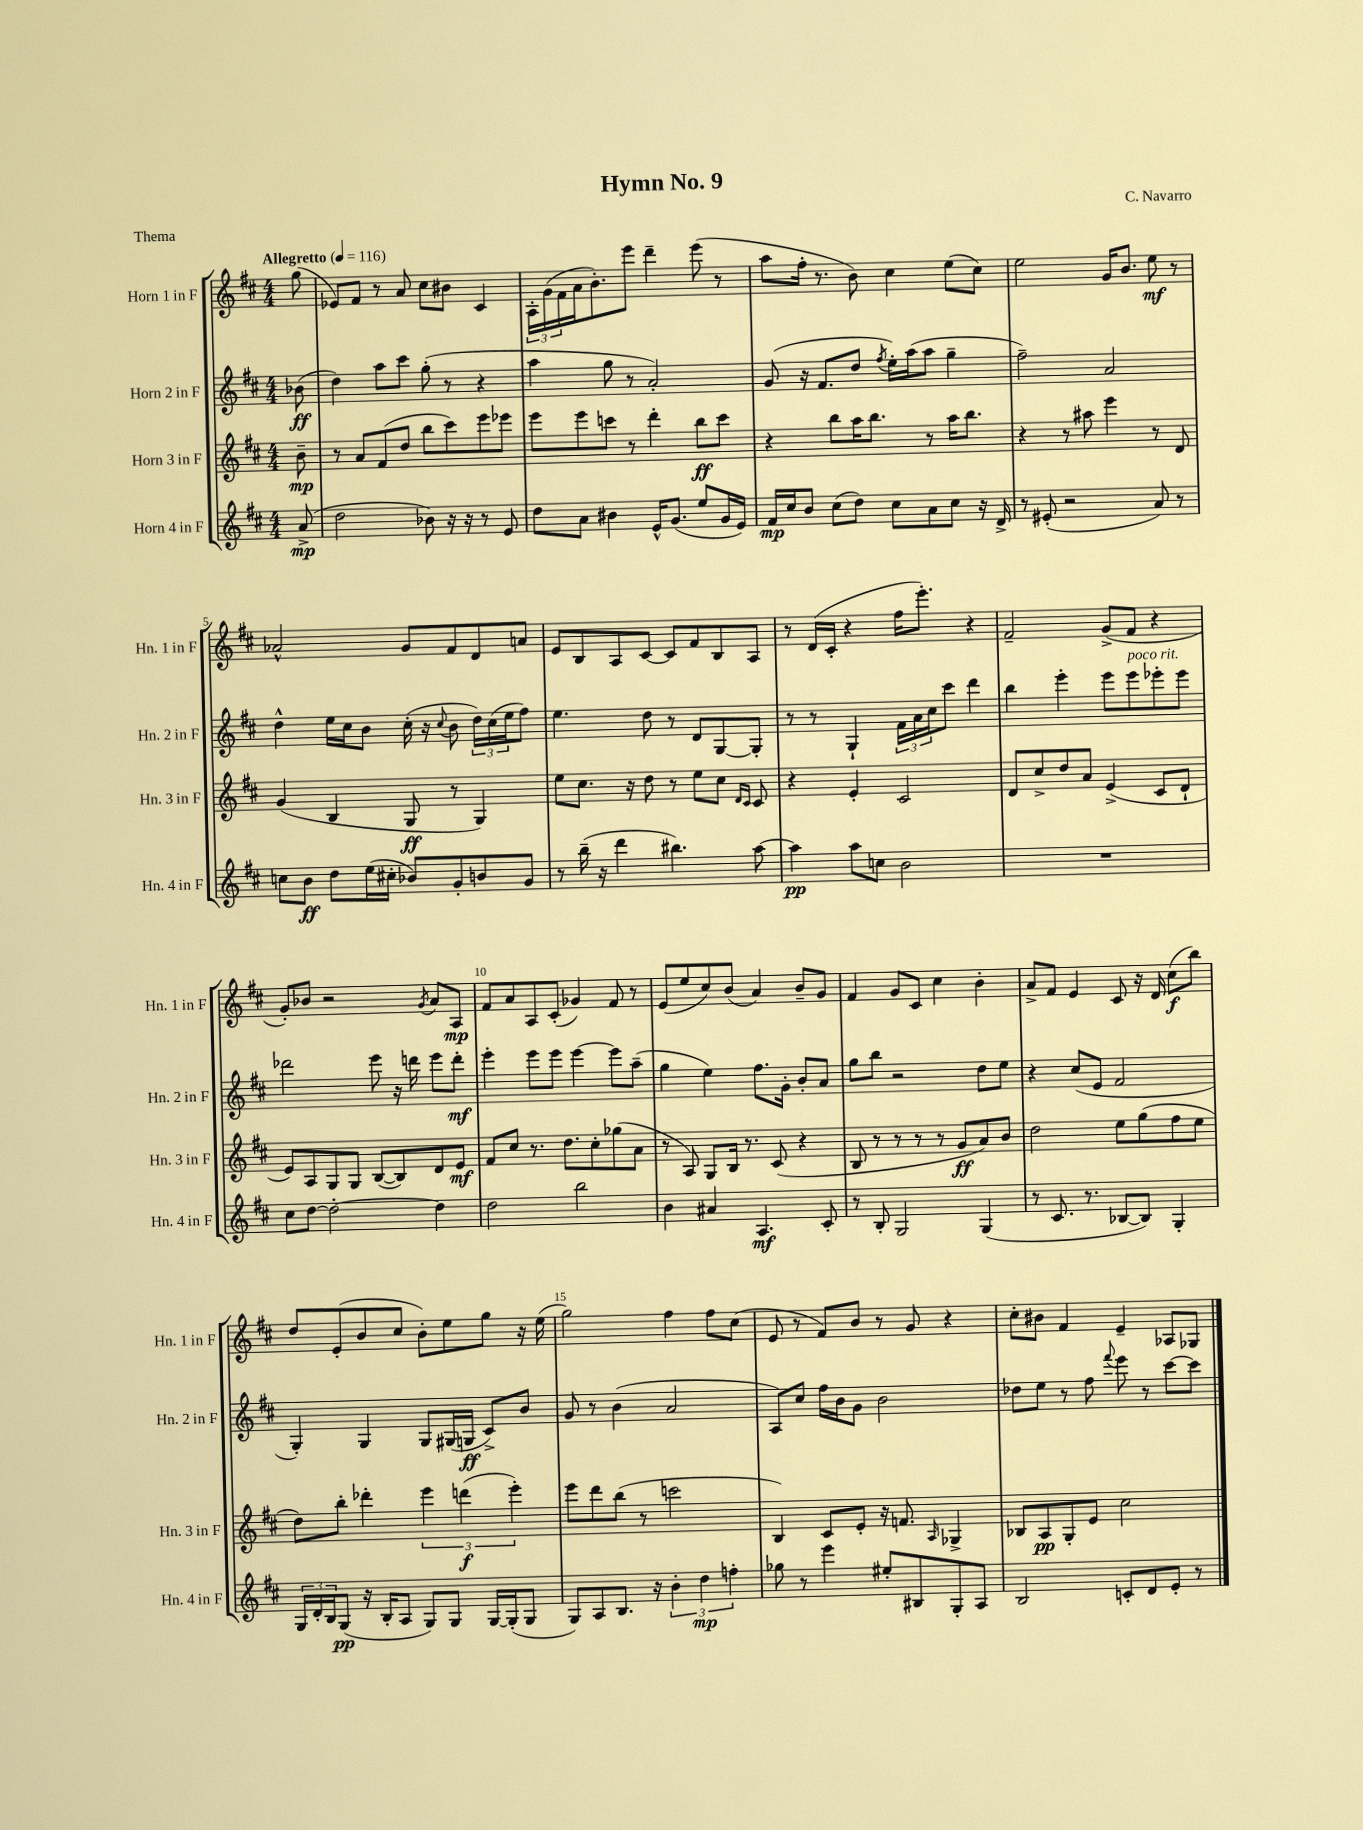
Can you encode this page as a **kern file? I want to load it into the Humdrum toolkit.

**kern	**dynam	**kern	**dynam	**kern	**dynam	**kern	**dynam
*part4	*part4	*part3	*part3	*part2	*part2	*part1	*part1
*staff4	*staff4	*staff3	*staff3	*staff2	*staff2	*staff1	*staff1
*I"Horn 4 in F	*	*I"Horn 3 in F	*	*I"Horn 2 in F	*	*I"Horn 1 in F	*
*I'Hn. 4 in F	*	*I'Hn. 3 in F	*	*I'Hn. 2 in F	*	*I'Hn. 1 in F	*
*clefG2	*	*clefG2	*	*clefG2	*	*clefG2	*
*k[f#c#]	*	*k[f#c#]	*	*k[f#c#]	*	*k[f#c#]	*
*M4/4	*	*M4/4	*	*M4/4	*	*M4/4	*
*MM116	*	*MM116	*	*MM116	*	*MM116	*
=	=	=	=	=	=	=	=
!	!	!	!	!	!	!LO:TX:a:B:t=Allegretto	!
(8a^/	mp	8b~\	mp	(8b-X\	ff	(8gg\	.
=1	=1	=1	=1	=1	=1	=1	=1
2dd\	.	8r	.	4dd\)	.	8e-X/L)	.
.	.	8a/L	.	.	.	8f#/J	.
.	.	(8f#/	.	8aa\L	.	8r	.
.	.	8dd/J	.	8ccc#\J	.	8a/	.
8b-X\)	.	8bb\L	.	(8gg'\	.	8cc#\L	.
16r	.	8ccc#\)	.	8r	.	8b#X\J	.
16r	.	.	.	.	.	.	.
8r	.	8eee\	.	4r	.	4c#/	.
8e/	.	8eee-X\J	.	.	.	.	.
=2	=2	=2	=2	=2	=2	=2	=2
8dd\L	.	8eee\L	.	4aa\	.	24A'\LL	.
.	.	.	.	.	.	(24g\	.
.	.	.	.	.	.	24f#\	.
8a\J	.	8eee\	.	.	.	16a\J	.
.	.	.	.	.	.	8.b'\)	.
4b#X\	.	8cccn\J	.	8gg\	.	.	.
.	.	8r	.	8r	.	8eee\J	.
16e^^/KL	.	4ddd'\	.	2a'/)	.	4ddd~\	.
(8.g/J	.	.	.	.	.	.	.
8ee/L	.	8bb\L	ff	.	.	(8eee\	.
16g/L	.	8ccc\J	.	.	.	8r	.
16e/JJ)	.	.	.	.	.	.	.
=3	=3	=3	=3	=3	=3	=3	=3
16f#/LL	mp	4r	.	(8g/	.	8aa\L	.
16cc#/J	.	.	.	.	.	.	.
8b/J	.	.	.	16r	.	16ff#'\Jk	.
.	.	.	.	8.f#/L	.	8.r	.
(8cc#\L	.	8bb\L	.	.	.	.	.
8dd\J)	.	16aa\K	.	8dd/J	.	8b\)	.
.	.	8.bb\J	.	.	.	.	.
.	.	.	.	8qff#/	.	.	.
8cc#\L	.	.	.	16ee'\LL)	.	4cc#\	.
.	.	.	.	(16aa\J	.	.	.
8a\	.	8r	.	8aa\J	.	.	.
8cc#\J	.	16aa\KL	.	4gg~\	.	(8ee\L	.
.	.	8.bb\J	.	.	.	.	.
16r	.	.	.	.	.	8cc#\J)	.
16d^/	.	.	.	.	.	.	.
=4	=4	=4	=4	=4	=4	=4	=4
8r	.	4r	.	2ff#~\)	.	2ee\	.
(8e#X'/	.	.	.	.	.	.	.
2r	.	8r	.	.	.	.	.
.	.	8aa#X\	.	.	.	.	.
.	.	4eee\	.	2a/	.	16g/KL	.
.	.	.	.	.	.	8.b/J	.
8a/)	.	8r	.	.	.	8ee\	mf
8r	.	8d/	.	.	.	8r	.
!!LO:LB:g=z
=5	=5	=5	=5	=5	=5	=5	=5
8ccn\L	.	(4g/	.	4dd^^\	.	2a-X^^/	.
8b\J	ff	.	.	.	.	.	.
8dd\L	.	4B/	.	16ee\LL	.	.	.
.	.	.	.	16cc#\J	.	.	.
(16ee\L	.	.	.	8b\J	.	.	.
16cc#X'\JJ	.	.	.	.	.	.	.
8b-X/L)	.	8G/	ff	(16cc#'\	.	8g/L	.
.	.	.	.	16r	.	.	.
.	.	.	.	8qqcc#/	.	.	.
8g'/	.	8r	.	8b\	.	8f#/	.
8bn/	.	4G/)	.	24dd\LL)	.	8d/	.
.	.	.	.	(24cc#\	.	.	.
.	.	.	.	24ee\J	.	.	.
8g/J	.	.	.	8ff#\J)	.	8an/J	.
=6	=6	=6	=6	=6	=6	=6	=6
8r	.	8ee\L	.	4.ee\	.	8e/L	.
(16bb~\	.	8.cc#\J	.	.	.	8B/	.
16r	.	.	.	.	.	.	.
4ddd\	.	.	.	.	.	8A/	.
.	.	16r	.	.	.	.	.
.	.	8dd\	.	8dd\	.	[8c#/J	.
4.bb#X\)	.	8r	.	8r	.	8c#/L]	.
.	.	8ee\L	.	8d/L	.	8f#/	.
.	.	8cc#\J	.	[8G/	.	8B/	.
.	.	16qqd/LL	.	.	.	.	.
.	.	16qqc#/JJ	.	.	.	.	.
[8aa\	.	8c#/	.	8G'/J]	.	8A/J	.
=7	=7	=7	=7	=7	=7	=7	=7
4aa\]	pp	4r	.	8r	.	8r	.
.	.	.	.	8r	.	(16d/LL	.
.	.	.	.	.	.	16c#'/JJ	.
8aa\L	.	4e'/	.	4G`/	.	4r	.
8ccn\J	.	.	.	.	.	.	.
2b\	.	2c#/	.	24f#\LL	.	16ff#\KL	.
.	.	.	.	24a\	.	.	.
.	.	.	.	.	.	8.eee'\J)	.
.	.	.	.	24cc#\J	.	.	.
.	.	.	.	8ccc#\J	.	.	.
.	.	.	.	4ddd\	.	4r	.
=8	=8	=8	=8	=8	=8	=8	=8
1r	.	8d/L	.	4bb\	.	2f#~/	.
.	.	8cc#^/	.	.	.	.	.
.	.	8dd/	.	4eee'\	.	.	.
.	.	8a/J	.	.	.	.	.
.	.	(4e^/	.	8eee\L	.	(8g^/L	.
!	!	!	!	!LO:TX:a:i:t=poco rit.	!	!	!
.	.	.	.	8eee\	.	8f#/J	.
.	.	8c#/L	.	8eee-X'\	.	4r	.
.	.	8d`/J	.	8eee-\J	.	.	.
!!LO:LB:g=z
=9	=9	=9	=9	=9	=9	=9	=9
8cc#\L	.	8e/L)	.	2ddd-X\	.	8g'/L)	.
[8dd\J	.	8A/	.	.	.	8b-X/J	.
2dd'\_	.	8G/	.	.	.	2r	.
.	.	8G/J	.	.	.	.	.
.	.	([8B/L	.	8eee\	.	.	.
.	.	8B/])	.	16r	.	.	.
.	.	.	.	16dddn\	.	.	.
.	.	.	.	.	.	8qg/	.
4dd\]	.	8d/	.	8eee\L	.	8a/L	.
.	.	8e/J	mf	8ddd'\J	mf	8A/J	mp
=10	=10	=10	=10	=10	=10	=10	=10
2dd\	.	8f#/L	.	4eee'\	.	8f#/L	.
.	.	8cc#/J	.	.	.	8a/	.
.	.	8.r	.	8eee\L	.	8A/	.
.	.	.	.	8eee\J	.	(8c#'/J	.
.	.	8.dd\L	.	.	.	.	.
2bb\	.	.	.	[4eee\	.	4g-X/)	.
.	.	8cc#'\	.	.	.	.	.
.	.	(8gg-X\	.	8eee\L]	.	8f#/	.
.	.	8a\J	.	(8aa~\J	.	8r	.
=11	=11	=11	=11	=11	=11	=11	=11
4b\	.	8r	.	4gg\	.	(8e/L	.
.	.	8A/)	.	.	.	8ee/	.
4a#X/	.	8G/L	.	4ee\)	.	8cc#/)	.
.	.	16B/Jk	.	.	.	(8b/J	.
.	.	8.r	.	.	.	.	.
4.A/	mf	.	.	8.ff#\L	.	4a/)	.
.	.	(8c#/	.	.	.	.	.
.	.	.	.	16g'\Jk	.	.	.
.	.	4r	.	8b'/L	.	8b~/L	.
8c#'/	.	.	.	8a/J	.	8g/J	.
=12	=12	=12	=12	=12	=12	=12	=12
8r	.	8B/	.	8gg\L	.	4f#/	.
8B'/	.	8r	.	8bb\J	.	.	.
2G/	.	8r	.	2r	.	8g/L	.
.	.	8r	.	.	.	8c#/J	.
.	.	8r	.	.	.	4cc#\	.
.	.	8g/L	ff	.	.	.	.
(4G/	.	8a/)	.	8dd\L	.	4b'\	.
.	.	8b/J	.	8ee\J	.	.	.
=13	=13	=13	=13	=13	=13	=13	=13
8r	.	2dd\	.	4r	.	8a^/L	.
8.c#/	.	.	.	.	.	8f#/J	.
.	.	.	.	(8cc#/L	.	4e/	.
8.r	.	.	.	.	.	.	.
.	.	.	.	8e/J	.	.	.
[8B-X/L	.	8ee\L	.	2f#/	.	8c#/	.
8B-/J])	.	(8gg\	.	.	.	16r	.
.	.	.	.	.	.	16d/	.
4G'/	.	8ff#\	.	.	.	(8cc#\L	f
.	.	8ee\J	.	.	.	8bb\J)	.
!!LO:LB:g=z
=14	=14	=14	=14	=14	=14	=14	=14
24G/LL	.	8dd\L)	.	4G'/)	.	8dd/L	.
24d'/	.	.	.	.	.	.	.
24B/J	.	.	.	.	.	.	.
(8G/J	pp	8bb'\J	.	.	.	(8e'/	.
16r	.	4ddd-X'\	.	4G/	.	8b/	.
16B'/KL	.	.	.	.	.	.	.
8A/J	.	.	.	.	.	8cc#/J	.
8G/L)	.	6eee\	.	8G/L	.	8b'\L)	.
8G/J	.	.	.	(16G#X/L	.	8ee\	.
.	.	(6dddn\	f	.	.	.	.
.	.	.	.	16Gn/JJ	ff	.	.
[16G/LL	.	.	.	8c#^/L)	.	8gg\J	.
(16G'/J]	.	.	.	.	.	.	.
.	.	6eee'\)	.	.	.	.	.
8G/J	.	.	.	8b/J	.	16r	.
.	.	.	.	.	.	(16ee\	.
=15	=15	=15	=15	=15	=15	=15	=15
8G/L)	.	8eee\L	.	8g/	.	2gg\)	.
8A/	.	8ddd\	.	8r	.	.	.
8.B/J	.	(8bb\J	.	(4b\	.	.	.
.	.	8r	.	.	.	.	.
16r	.	.	.	.	.	.	.
6b'\	.	2cccn\	.	2a/	.	4ff#\	.
6dd\	mp	.	.	.	.	.	.
.	.	.	.	.	.	8ff#\L	.
6ffn'\	.	.	.	.	.	.	.
.	.	.	.	.	.	(8cc#\J	.
=16	=16	=16	=16	=16	=16	=16	=16
8gg-X\	.	4B/)	.	8A/L)	.	8e/	.
8r	.	.	.	8cc#/J	.	8r	.
4eee\	.	8c#/L	.	16ff#\LL	.	8f#/L)	.
.	.	.	.	16b\J	.	.	.
.	.	8e'/J	.	8g\J	.	8b/J	.
8ee#X'/L	.	16r	.	2b\	.	8r	.
.	.	8.fn/	.	.	.	.	.
8B#X/	.	.	.	.	.	8g/	.
.	.	16qqA/	.	.	.	.	.
8G'/	.	4G-X^/	.	.	.	4r	.
8A/J	.	.	.	.	.	.	.
=17	=17	=17	=17	=17	=17	=17	=17
2B/	.	8B-X/L	.	8dd-X\L	.	8cc#'\L	.
.	.	8A/	pp	8ee\J	.	8b#X\J	.
.	.	8G'/	.	8r	.	4f#/	.
.	.	8e/J	.	8ff#\	.	.	.
.	.	.	.	8qqfff#/	.	.	.
8cn'/L	.	2cc#\	.	8eee\	.	4e~/	.
8d/	.	.	.	8r	.	.	.
8e'/J	.	.	.	[8ccc#\L	.	8A-X/L	.
8r	.	.	.	8ccc#\J]	.	8G-X/J	.
==	==	==	==	==	==	==	==
*-	*-	*-	*-	*-	*-	*-	*-
